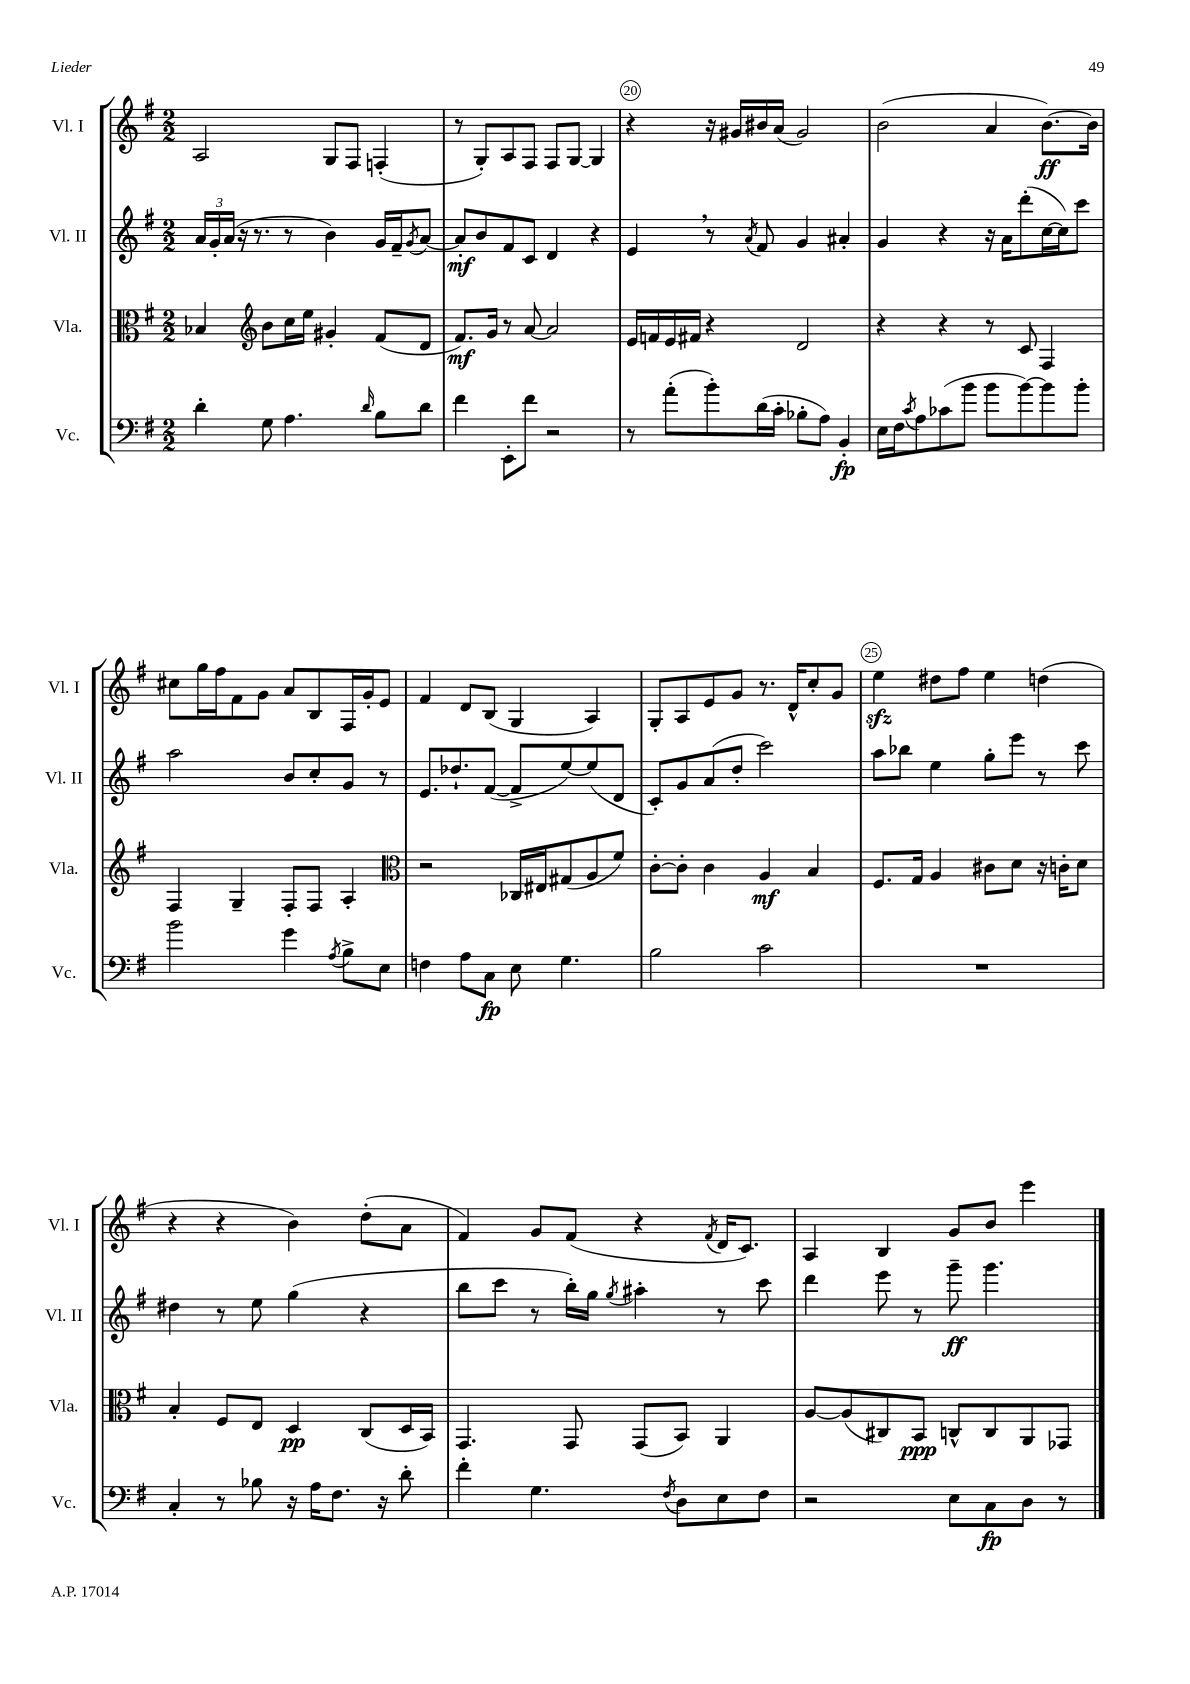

**kern	**kern	**kern	**kern
*staff4	*staff3	*staff2	*staff1
*clefF4	*clefC3	*clefG2	*clefG2
*k[f#]	*k[f#]	*k[f#]	*k[f#]
*M2/2	*M2/2	*M2/2	*M2/2
4d'	4B-	24a	2A
.	.	24g'	.
.	.	(24a	.
.	.	16r	.
.	.	8.r	.
*	*clefG2	*	*
8G	8b	.	.
4.A	16cc	8r	.
.	16ee	.	.
.	4g#'	4b)	8G
.	.	.	8F#
16qqd	.	.	.
8B	(8f#	16g	(4F'
.	.	16f#~	.
.	.	8qg	.
8d	8d	[8a	.
=	=	=	=
4f#	8.f#)	8a']	8r
.	.	8b	8G')
.	16g	.	.
8EE'	8r	8f#	8A
8f#	[8a	8c	8F#
2r	2a]	4d	8F#
.	.	.	[8G
.	.	4r	4G]
=	=	=	=
8r	16e	4e	4r
.	16f	.	.
(8a'	16e	.	.
.	16f#	.	.
8b')	4r	8r	16r
.	.	.	16g#
.	.	8qa	.
(16d	.	8f#	16b#
16c'	.	.	(16a
8B-'	2d	4g	2g#)
8A)	.	.	.
4BB'	.	4a#'	.
=	=	=	=
16E	4r	4g	(2b
16F#	.	.	.
8qc	.	.	.
8A	.	.	.
(8c-	4r	4r	.
8b	.	.	.
8b	8r	16r	4a
.	.	16a	.
[8b)	8c	(8ddd'	.
8b]	4F#	[16cc	[8.b)
.	.	16cc])	.
8b'	.	8ccc	.
.	.	.	16b]
=	=	=	=
2b	4F#	2aa	8cc#
.	.	.	16gg
.	.	.	16ff#
.	4G~	.	8f#
.	.	.	8g
4g	8F#'	8b	8a
.	8F#	8cc'	8B
8qA	.	.	.
8B^	4A'	8g	16F#
.	.	.	16g'
8E	.	8r	8e
=	=	=	=
*	*clefC3	*	*
4F	2r	8.e	4f#
.	.	8.dd-`	.
8A	.	.	8d
8C	.	([8f#	(8B
8E	16C-	8f#^]	4G
.	16E#	.	.
4.G	(8G#	[8ee)	.
.	8A	(8ee]	4A)
.	8f#)	8d	.
=	=	=	=
2B	[8c'	8c')	8G'
.	8c']	8g	8A
.	4c	(8a	8e
.	.	8dd'	8g
2c	4A	2ccc)	8.r
.	.	.	16d^^
.	4B	.	8cc'
.	.	.	8g
=	=	=	=
1r	8.F#	8aa	4ee
.	.	8bb-	.
.	16G	.	.
.	4A	4ee	8dd#
.	.	.	8ff#
.	8c#	8gg'	4ee
.	8d	8eee	.
.	16r	8r	(4dd
.	16c'	.	.
.	8d	8ccc	.
=	=	=	=
4C'	4B'	4dd#	4r
8r	8F#	8r	4r
8B-	8E	8ee	.
16r	4D	(4gg	4b)
16A	.	.	.
8.F#	.	.	.
.	(8C	4r	(8dd'
16r	.	.	.
8d'	16D	.	8a
.	16BB)	.	.
=	=	=	=
4f#'	4.GG	8bb	4f#)
.	.	8ccc	.
4.G	.	8r	8g
.	8GG	16bb')	(8f#
.	.	16gg	.
.	.	8qgg	.
.	(8GG	4aa#'	4r
8qF#	.	.	.
8D	8BB)	.	.
.	.	.	8qf#
8E	4AA	8r	16d
.	.	.	8.c)
8F#	.	8ccc	.
=	=	=	=
2r	[8A	4ddd	4A
.	(8A]	.	.
.	8C#)	8eee	4B
.	8BB	8r	.
8E	8C^^	8ggg~	8g
8C	8C	4.ggg	8b
8D	8AA	.	4eee
8r	8GG-	.	.
==	==	==	==
*-	*-	*-	*-
